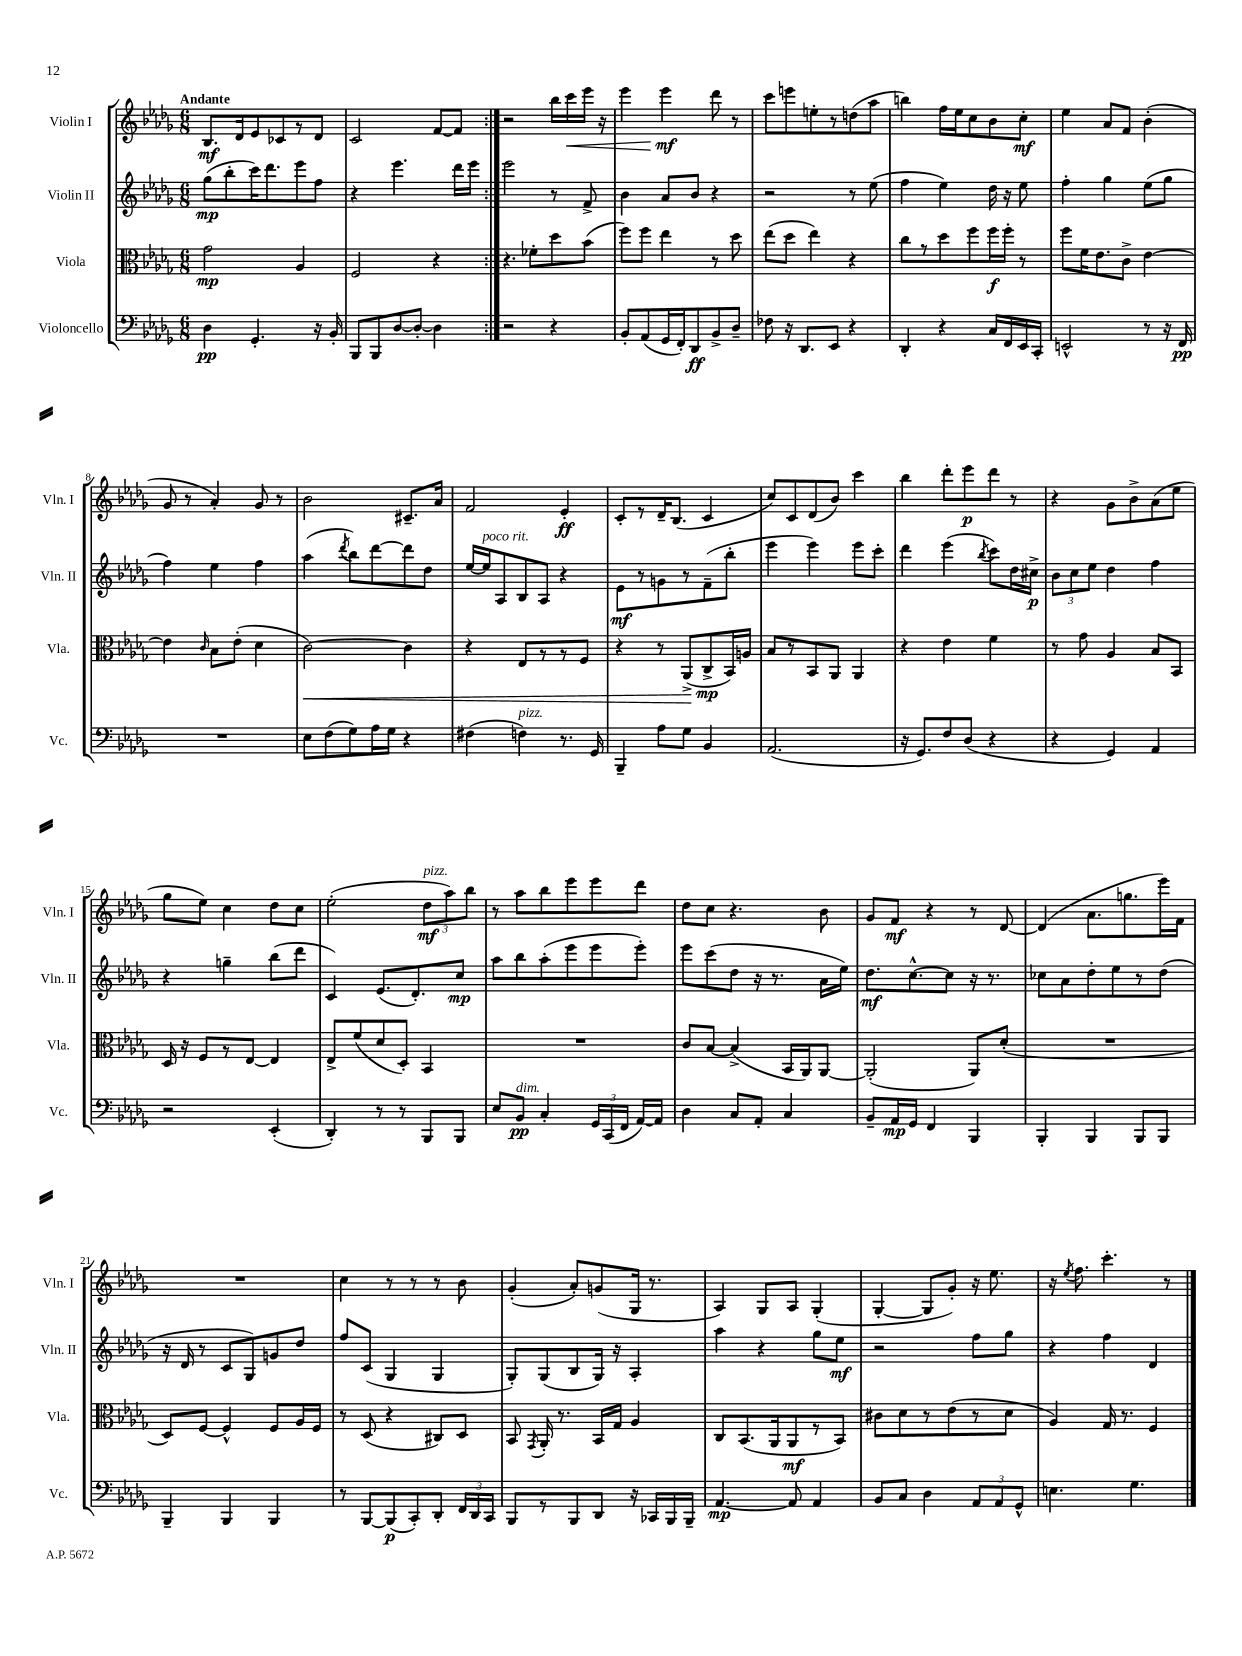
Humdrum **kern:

**kern	**dynam	**kern	**dynam	**kern	**dynam	**kern	**dynam
*part4	*part4	*part3	*part3	*part2	*part2	*part1	*part1
*staff4	*staff4	*staff3	*staff3	*staff2	*staff2	*staff1	*staff1
*I"Violoncello	*	*I"Viola	*	*I"Violin II	*	*I"Violin I	*
*I'Vc.	*	*I'Vla.	*	*I'Vln. II	*	*I'Vln. I	*
*clefF4	*	*clefC3	*	*clefG2	*	*clefG2	*
*k[b-e-a-d-g-]	*	*k[b-e-a-d-g-]	*	*k[b-e-a-d-g-]	*	*k[b-e-a-d-g-]	*
*M6/8	*	*M6/8	*	*M6/8	*	*M6/8	*
=1	=1	=1	=1	=1	=1	=1	=1
!	!	!	!	!	!	!LO:TX:a:B:t=Andante	!
4D-\	pp	2g-\	mp	(8gg-\L	mp	8.B-/L	mf
.	.	.	.	8bb-'\	.	.	.
.	.	.	.	.	.	16d-/k	.
4.GG-'/	.	.	.	16ccc\K)	.	8e-/	.
.	.	.	.	8.ddd-\	.	.	.
.	.	.	.	.	.	8c-X/	.
.	.	4A-/	.	8eee-\	.	8r	.
16r	.	.	.	8ff\J	.	8d-/J	.
16BB-'/	.	.	.	.	.	.	.
=2	=2	=2	=2	=2	=2	=2	=2
8BBB-/L	.	2F/	.	4r	.	2c/	.
8BBB-/	.	.	.	.	.	.	.
[8D-/	.	.	.	4.eee-\	.	.	.
8D-'/J_	.	.	.	.	.	.	.
4D-\]	.	4r	.	.	.	[8f/L	.
.	.	.	.	16ddd-\LL	.	8f/J]	.
.	.	.	.	16eee-\JJ	.	.	.
=3:|!	=3:|!	=3:|!	=3:|!	=3:|!	=3:|!	=3:|!	=3:|!
2r	.	4.r	.	2eee-\	.	2r	.
.	.	8f-X'\L	.	.	.	.	.
4r	.	8dd-\	.	8r	.	16bb-\LL	.
!	!	!	!	!	!	!	!LO:HP:b
.	.	.	.	.	.	16ccc\	<
.	.	(8b-\J	.	8f^/	.	16eee-\JJ	.
.	.	.	.	.	.	16r	.
=4	=4	=4	=4	=4	=4	=4	=4
8BB-'/L	.	8ff\L)	.	4b-\	.	4eee-\	.
(8AA-/	.	8ff\J	.	.	.	.	.
16GG-/L	.	4ee-\	.	8a-/L	.	4eee-\	mf
16FF'/J)	.	.	.	.	.	.	.
8DD-/	ff	.	.	8b-/J	.	.	.
8BB-^/	.	8r	.	4r	.	8ddd-\	[
8D-~/J	.	8dd-\	.	.	.	8r	.
=5	=5	=5	=5	=5	=5	=5	=5
8F-X\	.	(8ee-\L	.	2r	.	8ccc\L	.
16r	.	8dd-\J	.	.	.	8eeen\	.
8.DD-/L	.	.	.	.	.	.	.
.	.	4ee-\)	.	.	.	8een'\	.
8EE-/J	.	.	.	.	.	8r	.
4r	.	4r	.	8r	.	(8ddn\	.
.	.	.	.	(8ee-\	.	8aa-\J	.
=6	=6	=6	=6	=6	=6	=6	=6
4DD-'/	.	8cc\L	.	4ff\	.	4bbn\)	.
.	.	8r	.	.	.	.	.
4r	.	8dd-\	.	4ee-\)	.	16ff\LL	.
.	.	.	.	.	.	16ee-\J	.
.	.	8ff\	.	.	.	8cc\	.
16C/LL	.	16ff\L	f	16dd-\	.	8b-\	.
16FF/	.	16ff'\JJ	.	16r	.	.	.
16EE-/	.	8r	.	8ee-\	.	8cc'\J	mf
16CC'/JJ	.	.	.	.	.	.	.
=7	=7	=7	=7	=7	=7	=7	=7
2EEn^^/	.	8ff\L	.	4ff'\	.	4ee-\	.
.	.	16f\K	.	.	.	.	.
.	.	8.e-\	.	.	.	.	.
.	.	.	.	4gg-\	.	8a-/L	.
.	.	8c^\J	.	.	.	8f/J	.
8r	.	[4e-\	.	(8ee-\L	.	(4b-'\	.
16r	.	.	.	8gg-\J	.	.	.
16FF/	pp	.	.	.	.	.	.
!!LO:LB:g=z
=8	=8	=8	=8	=8	=8	=8	=8
2.r	.	4e-\]	.	4ff\)	.	8g-/	.
.	.	.	.	.	.	8r	.
.	.	16qqc/	.	.	.	.	.
.	.	8B-\L	.	4ee-\	.	4a-'/)	.
.	.	(8e-'\J	.	.	.	.	.
.	.	4d-\	.	4ff\	.	8g-/	.
.	.	.	.	.	.	8r	.
=9	=9	=9	=9	=9	=9	=9	=9
!	!	!	!LO:HP:b	!	!	!	!
8E-\L	.	[2c\)	<	(4aa-\	.	2b-\	.
(8F\	.	.	.	.	.	.	.
.	.	.	.	8qddd-/	.	.	.
8G-\)	.	.	.	8bb-\L)	.	.	.
16A-\L	.	.	.	[8ddd-\	.	.	.
16G-\JJ	.	.	.	.	.	.	.
4r	.	4c\]	.	8ddd-\]	.	8.c#X~/L	.
.	.	.	.	8dd-\J	.	.	.
.	.	.	.	.	.	16a-/Jk	.
=10	=10	=10	=10	=10	=10	=10	=10
(4F#X\	.	4r	.	[16ee-/LL	.	2f/	.
!	!	!	!	!LO:TX:a:i:t=poco rit.	!	!	!
.	.	.	.	16ee-/J]	.	.	.
.	.	.	.	8A-/	.	.	.
!LO:TX:a:i:t=pizz.	!	!	!	!	!	!	!
4Fn\)	.	8E-/L	.	8B-/	.	.	.
.	.	8r	.	8A-/J	.	.	.
8.r	.	8r	.	4r	.	4e-'/	ff
.	.	8F/J	.	.	.	.	.
16GG-/	.	.	.	.	.	.	.
=11	=11	=11	=11	=11	=11	=11	=11
4BBB-~/	.	4r	.	8e-\L	mf	8c'/L	.
.	.	.	.	8r	.	8r	.
8A-\L	.	8r	.	8gn\	.	16d-~/K	.
.	.	.	.	.	.	(8.B-/J	.
8G-\J	.	(8AA-^/L	.	8r	.	.	.
4BB-/	.	8C^/	[ mp	(8f~\	.	4c/	.
.	.	16BB-/L)	.	8bb-'\J	.	.	.
.	.	16An/JJ	.	.	.	.	.
=12	=12	=12	=12	=12	=12	=12	=12
(2.AA-/	.	8B-/L	.	4eee-\	.	8cc/L)	.
.	.	8r	.	.	.	8c/	.
.	.	8BB-/	.	4eee-\)	.	(8d-/	.
.	.	8AA-/J	.	.	.	8b-/J)	.
.	.	4AA-/	.	8eee-\L	.	4ccc\	.
.	.	.	.	8ccc'\J	.	.	.
=13	=13	=13	=13	=13	=13	=13	=13
16r	.	4r	.	4ddd-\	.	4bb-\	.
8.GG-/L)	.	.	.	.	.	.	.
8F/	.	4e-\	.	(4eee-\	.	8ddd-'\L	.
(8D-/J	.	.	.	.	.	8eee-\	p
.	.	.	.	8qbb-/	.	.	.
4r	.	4f\	.	8ccc\L)	.	8ddd-\J	.
.	.	.	.	16dd-\L	.	8r	.
.	.	.	.	16cc#X^\JJ	p	.	.
=14	=14	=14	=14	=14	=14	=14	=14
4r	.	8r	.	12b-\L	.	4r	.
.	.	.	.	12cc\	.	.	.
.	.	8g-\	.	.	.	.	.
.	.	.	.	12ee-\J	.	.	.
4GG-/)	.	4A-/	.	4dd-\	.	8g-\L	.
.	.	.	.	.	.	8b-^\	.
4AA-/	.	8B-/L	.	4ff\	.	(8a-\	.
.	.	8BB-/J	.	.	.	8ee-\J	.
!!LO:LB:g=z
=15	=15	=15	=15	=15	=15	=15	=15
2r	.	16D-/	.	4r	.	8gg-\L	.
.	.	16r	.	.	.	.	.
.	.	8F/L	.	.	.	8ee-\J)	.
.	.	8r	.	4ggn~\	.	4cc\	.
.	.	[8E-/J	.	.	.	.	.
(4EE-'/	.	4E-/]	.	(8bb-\L	.	8dd-\L	.
.	.	.	.	8ddd-\J	.	8cc\J	.
=16	=16	=16	=16	=16	=16	=16	=16
4DD-'/)	.	8E-^/L	.	4c/)	.	(2ee-'\	.
.	.	(8f/	.	.	.	.	.
8r	.	8d-/	.	(8.e-/L	.	.	.
8r	.	8D-'/J)	.	.	.	.	.
.	.	.	.	8.d-'/)	.	.	.
!	!	!	!	!	!	!LO:TX:a:i:t=pizz.	!
8BBB-/L	.	4BB-/	.	.	.	12dd-\L	mf
.	.	.	.	.	.	12aa-\)	.
8BBB-/J	.	.	.	8cc/J	mp	.	.
.	.	.	.	.	.	12bb-\J	.
=17	=17	=17	=17	=17	=17	=17	=17
8E-/L	.	2.r	.	8aa-\L	.	8r	.
!LO:TX:a:i:t=dim.	!	!	!	!	!	!	!
8BB-/J	pp	.	.	8bb-\	.	8aa-\L	.
4C'/	.	.	.	(8aa-'\	.	8bb-\	.
.	.	.	.	8eee-\	.	8eee-\	.
24GG-/LL	.	.	.	8eee-\	.	8eee-\	.
(24CC/	.	.	.	.	.	.	.
24FF/JJ	.	.	.	.	.	.	.
[16AA-/LL)	.	.	.	8eee-'\J)	.	8ddd-\J	.
16AA-/JJ]	.	.	.	.	.	.	.
=18	=18	=18	=18	=18	=18	=18	=18
4D-\	.	8c/L	.	8eee-\L	.	8dd-\L	.
.	.	[8B-/J	.	(8ccc\	.	8cc\J	.
8C/L	.	(4B-^/]	.	8dd-\J	.	4.r	.
8AA-'/J	.	.	.	16r	.	.	.
.	.	.	.	8.r	.	.	.
4C/	.	16BB-/LL	.	.	.	.	.
.	.	16AA-/J)	.	.	.	.	.
.	.	[8AA-/J	.	16a-\LL	.	8b-\	.
.	.	.	.	16ee-\JJ)	.	.	.
=19	=19	=19	=19	=19	=19	=19	=19
8BB-~/L	.	(2AA-'/]	.	8.dd-\L	mf	8g-/L	.
16AA-/L	mp	.	.	.	.	8f/J	mf
16GG-/JJ	.	.	.	[8.cc^^\	.	.	.
4FF/	.	.	.	.	.	4r	.
.	.	.	.	8cc\J]	.	.	.
4BBB-/	.	8AA-/L)	.	16r	.	8r	.
.	.	.	.	8.r	.	.	.
.	.	(8d-'/J	.	.	.	[8d-/	.
=20	=20	=20	=20	=20	=20	=20	=20
4BBB-'/	.	2.r	.	8cc-X\L	.	(4d-/]	.
.	.	.	.	8a-\	.	.	.
4BBB-/	.	.	.	8dd-'\	.	8.a-\L	.
.	.	.	.	8ee-\	.	.	.
.	.	.	.	.	.	8.ggn\	.
8BBB-/L	.	.	.	8r	.	.	.
8BBB-/J	.	.	.	(8dd-\J	.	16eee-\L)	.
.	.	.	.	.	.	16f\JJ	.
!!LO:LB:g=z
=21	=21	=21	=21	=21	=21	=21	=21
4BBB-~/	.	8D-/L)	.	16r	.	2.r	.
.	.	.	.	16d-/	.	.	.
.	.	[8F/J	.	8r	.	.	.
4BBB-/	.	4F^^/]	.	8c/L	.	.	.
.	.	.	.	8G-/)	.	.	.
4BBB-/	.	8F/L	.	8gn/	.	.	.
.	.	16A-/L	.	8dd-/J	.	.	.
.	.	16F/JJ	.	.	.	.	.
=22	=22	=22	=22	=22	=22	=22	=22
8r	.	8r	.	8ff/L	.	4cc\	.
[8BBB-/L	.	(8D-/	.	(8c/J	.	.	.
(8BBB-/]	p	4r	.	4G-/	.	8r	.
8CC'/)	.	.	.	.	.	8r	.
8DD-'/J	.	8C#X/L)	.	4G-/	.	8r	.
24FF/LL	.	8D-/J	.	.	.	8b-\	.
24DD-/	.	.	.	.	.	.	.
24CC/JJ	.	.	.	.	.	.	.
=23	=23	=23	=23	=23	=23	=23	=23
8BBB-/L	.	8BB-/	.	8G-'/L)	.	(4g-'/	.
.	.	8qGG-/	.	.	.	.	.
8r	.	16AA-'/	.	(8G-/	.	.	.
.	.	8.r	.	.	.	.	.
8BBB-/	.	.	.	8B-/	.	8a-'/L)	.
8DD-/J	.	16BB-/LL	.	16G-/Jk)	.	(8gn/	.
.	.	16G-/JJ	.	16r	.	.	.
16r	.	4A-/	.	4A-'/	.	16G-/Jk	.
16CC-X/LL	.	.	.	.	.	8.r	.
16BBB-/	.	.	.	.	.	.	.
16BBB-~/JJ	.	.	.	.	.	.	.
=24	=24	=24	=24	=24	=24	=24	=24
[4.AA-/	mp	8C/L	.	4aa-\	.	4A-/)	.
.	.	(8.BB-/	.	.	.	.	.
.	.	.	.	4r	.	8G-/L	.
.	.	16AA-/k	.	.	.	.	.
8AA-/]	.	8AA-/	mf	.	.	8A-/J	.
4AA-/	.	8r	.	8gg-\L	.	(4G-'/	.
.	.	8BB-/J)	.	8ee-\J	mf	.	.
=25	=25	=25	=25	=25	=25	=25	=25
8BB-/L	.	8c#X\L	.	2r	.	[4G-'/	.
8C/J	.	8d-\	.	.	.	.	.
4D-\	.	8r	.	.	.	8G-/L]	.
.	.	(8e-\	.	.	.	8g-'/J)	.
12AA-/L	.	8r	.	8ff\L	.	16r	.
.	.	.	.	.	.	8.ee-\	.
12AA-/	.	.	.	.	.	.	.
.	.	8d-\J	.	8gg-\J	.	.	.
12GG-^^/J	.	.	.	.	.	.	.
=26	=26	=26	=26	=26	=26	=26	=26
4.En\	.	4A-/)	.	4r	.	16r	.
.	.	.	.	.	.	8qee-/	.
.	.	.	.	.	.	8.ff\	.
.	.	16G-/	.	4ff\	.	4.ccc'\	.
.	.	8.r	.	.	.	.	.
4.G-\	.	.	.	.	.	.	.
.	.	4F/	.	4d-/	.	.	.
.	.	.	.	.	.	8r	.
==	==	==	==	==	==	==	==
*-	*-	*-	*-	*-	*-	*-	*-
